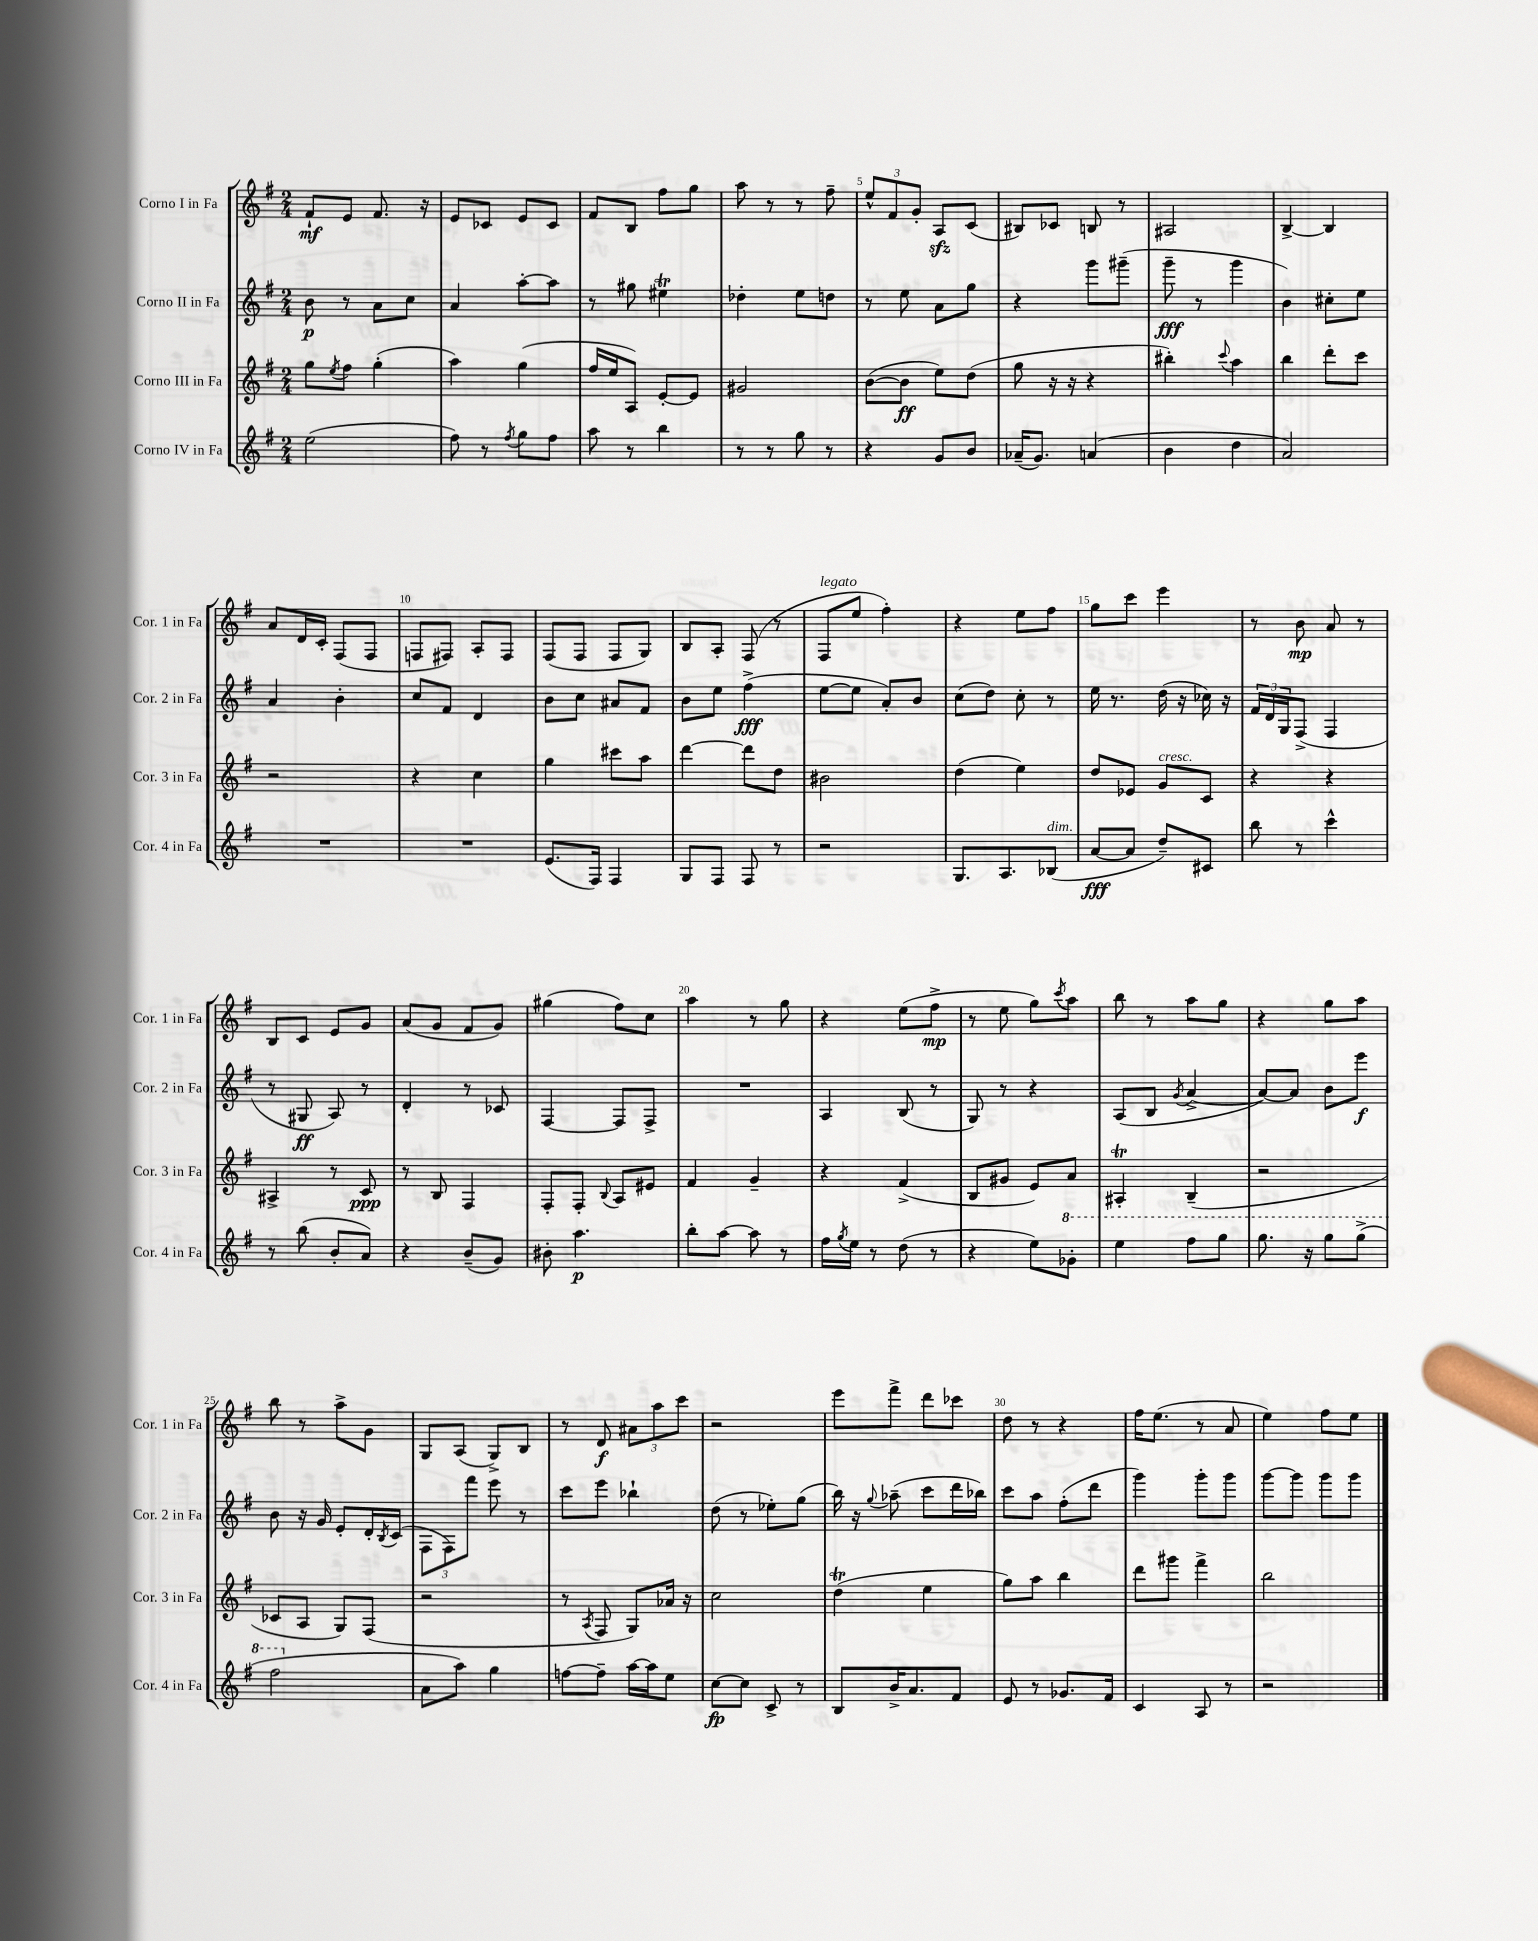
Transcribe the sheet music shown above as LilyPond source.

<<
\new StaffGroup <<
\new Staff = "s0" \with { instrumentName = "Corno I in Fa" shortInstrumentName = "Cor. 1 in Fa" } {
    \clef treble \key g \major \numericTimeSignature \time 2/4
    fis'8-!\mf e'8 fis'8. r16 |
    e'8 ces'8 e'8 ces'8 |
    fis'8 b8 fis''8 g''8 |
    a''8 r8 r8 fis''8-- |
    \tuplet 3/2 { e''8-^ fis'8 g'8-. } a8\sfz c'8( |
    bis8) ces'8 b8 r8 |
    ais2 |
    b4~-> b4 |
    a'8 d'16 c'16-. fis8( fis8 |
    f8 fis8) a8-. fis8 |
    fis8( fis8 fis8 g8) |
    b8 a8-. fis8( r8 |
    fis8^\markup { \italic "legato" } e''8 fis''4-.) |
    r4 e''8 fis''8 |
    g''8 c'''8 e'''4 |
    r8 b'8\mp a'8 r8 |
    b8 c'8 e'8 g'8 |
    a'8( g'8 fis'8 g'8) |
    gis''4( fis''8) c''8 |
    a''4 r8 g''8 |
    r4 e''8( fis''8->\mp |
    r8 e''8 g''8) \acciaccatura { c'''8 } a''8 |
    b''8 r8 a''8 g''8 |
    r4 g''8 a''8 |
    b''8 r8 a''8-> g'8 |
    g8 a8( g8->) b8 |
    r8 d'8\f \tuplet 3/2 { ais'8 a''8 c'''8 } |
    r2 |
    e'''8 fis'''8-> d'''8 ces'''8 |
    d''8 r8 r4 |
    fis''16 e''8.( r8 a'8 |
    e''4) fis''8 e''8 \bar "|." |
}
\new Staff = "s1" \with { instrumentName = "Corno II in Fa" shortInstrumentName = "Cor. 2 in Fa" } {
    \clef treble \key g \major \numericTimeSignature \time 2/4
    b'8\p r8 a'8 c''8 |
    a'4 a''8~-. a''8 |
    r8 gis''8 eis''4\trill |
    des''4-. e''8 d''8 |
    r8 e''8 a'8 g''8 |
    r4 g'''8 gis'''8--( |
    g'''8--\fff r8 g'''4 |
    b'4) cis''8-. e''8 |
    a'4 b'4-. |
    c''8 fis'8 d'4 |
    b'8 c''8 ais'8 fis'8 |
    b'8 e''8 fis''4->\fff( |
    e''8~ e''8 a'8-.) b'8 |
    c''8( d''8) c''8-. r8 |
    e''16 r8. d''16( r16 ces''16) r16 |
    \tuplet 3/2 { fis'16 d'16 g16 } fis8->( fis4 |
    r8 gis8\ff a8) r8 |
    d'4-. r8 ces'8 |
    fis4~ fis8 fis8-> |
    R2 |
    a4 b8( r8 |
    g8) r8 r4 |
    a8( b8 \acciaccatura { g'8 } a'4~-> |
    a'8~) a'8 b'8 e'''8\f |
    b'8 r16 g'16 e'8-. d'16-. \acciaccatura { b8 } c'16( |
    \tuplet 3/2 { fis8 fis8) fis'''8 } e'''8 r8 |
    c'''8 e'''8 bes''4-! |
    d''8( r8 ees''8-.) g''8( |
    b''16) r16 \appoggiatura { g''8 } aes''8--( c'''8 d'''16 bes''16) |
    c'''8 a''8 fis''8-.( d'''8 |
    g'''4) g'''8-. g'''8 |
    g'''8~ g'''8 g'''8 g'''8 \bar "|." |
}
\new Staff = "s2" \with { instrumentName = "Corno III in Fa" shortInstrumentName = "Cor. 3 in Fa" } {
    \clef treble \key g \major \numericTimeSignature \time 2/4
    g''8 \acciaccatura { e''8 } fis''8 g''4-.( |
    a''4) g''4( |
    fis''16 e''16 a8) e'8~-. e'8 |
    gis'2 |
    b'8~( b'8\ff e''8) d''8( |
    g''8 r16 r16 r4 |
    bis''4-.) \appoggiatura { c'''8 } a''4 |
    b''4 d'''8-. c'''8 |
    r2 |
    r4 c''4 |
    g''4 cis'''8 a''8 |
    d'''4~ d'''8 d''8 |
    bis'2 |
    d''4( e''4) |
    d''8 ees'8 g'8^\markup { \italic "cresc." } c'8 |
    r4 r4 |
    ais4-> r8 c'8\ppp |
    r8 b8 fis4 |
    fis8-. fis8-. \appoggiatura { b8 } a8 eis'8 |
    fis'4 g'4-- |
    r4 fis'4->( |
    b8 gis'8 e'8) a'8 |
    ais4-.\trill b4--( |
    r2 |
    ces'8 a8 g8) fis8( |
    r2 |
    r8 \acciaccatura { a8 } fis8 g8) aes'16 r16 |
    c''2 |
    d''4\trill( e''4 |
    g''8) a''8 b''4 |
    d'''8 gis'''8 fis'''4-> |
    b''2 \bar "|." |
}
\new Staff = "s3" \with { instrumentName = "Corno IV in Fa" shortInstrumentName = "Cor. 4 in Fa" } {
    \clef treble \key g \major \numericTimeSignature \time 2/4
    e''2( |
    fis''8) r8 \acciaccatura { fis''8 } g''8 fis''8 |
    a''8 r8 b''4 |
    r8 r8 g''8 r8 |
    r4 g'8 b'8 |
    aes'16--( g'8.) a'4( |
    b'4 d''4 |
    a'2) |
    R2 |
    R2 |
    e'8.( fis16) fis4 |
    g8 fis8 fis8 r8 |
    r2 |
    g8. a8. bes8^\markup { \italic "dim." }( |
    a'8~\fff a'8 d''8--) cis'8 |
    b''8 r8 c'''4-^ |
    r8 b''8( b'8-. a'8) |
    r4 b'8--( g'8) |
    bis'8-. a''4.\p |
    b''8-. a''8~ a''8 r8 |
    fis''16 \acciaccatura { g''8 } e''16 r8 d''8( r8 |
    r4 e''8) \ottava #1 ges''8-. |
    e'''4 fis'''8 g'''8 |
    g'''8. r16 g'''8 g'''8->( |
    fis'''2 \ottava #0 |
    a'8 a''8) g''4 |
    f''8~ f''8-- a''16~ a''16 e''8 |
    c''8~\fp c''8 c'8-> r8 |
    b8 b'16-> a'8. fis'8 |
    e'8 r8 ges'8. fis'16 |
    c'4 a8 r8 |
    r2 \bar "|." |
}
>>
>>
\layout { \context { \Score \override BarNumber.break-visibility = ##(#f #t #t) barNumberVisibility = #(every-nth-bar-number-visible 5) } }
